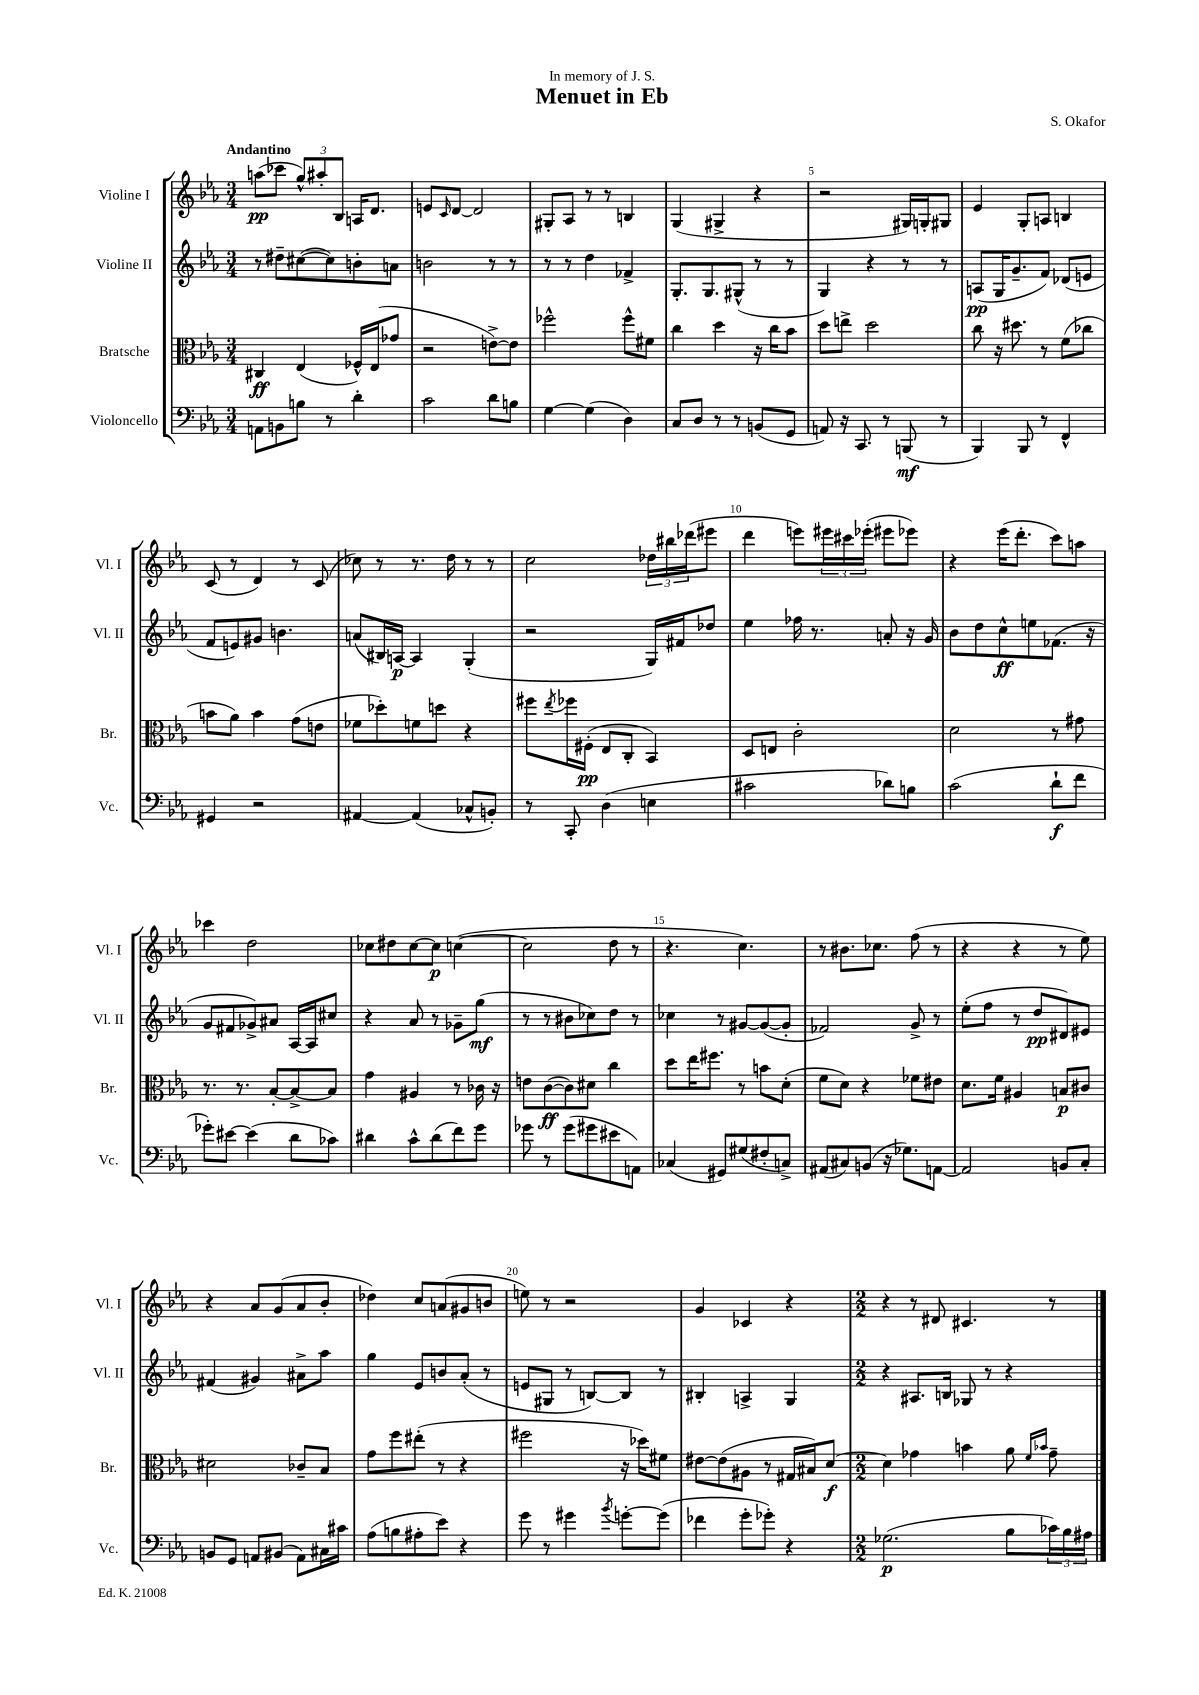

**kern	**kern	**kern	**kern
*staff4	*staff3	*staff2	*staff1
*clefF4	*clefC3	*clefG2	*clefG2
*k[b-e-a-]	*k[b-e-a-]	*k[b-e-a-]	*k[b-e-a-]
*M3/4	*M3/4	*M3/4	*M3/4
8AA	4C#	8r	(8aa
8BB	.	8dd#~	8ccc-
8B	(4E-	([8cc#	12gg^^)
.	.	.	12aa#'
8r	.	8cc#])	.
.	.	.	12B-
4d'	16F-^^)	8b'	16A
.	(16E-	.	8.d
.	8g-	8a	.
=	=	=	=
2c	2r	2b	8e
.	.	.	16qqc
.	.	.	[8d
.	.	.	2d]
8d	[8e^)	8r	.
8B	8e]	8r	.
=	=	=	=
[4G	2ff-^^	8r	8G#'
.	.	8r	8A-
(4G]	.	4dd	8r
.	.	.	8r
4D)	8ff-^^	4f-^	4B
.	8f#	.	.
=	=	=	=
8C	4cc	8.G'	(4G
8D	.	.	.
.	.	8.G	.
8r	4dd	.	4G#^
8r	.	(8G#^^	.
(8BB	16r	8r	4r
.	16cc	.	.
8GG	8b-	8r	.
=	=	=	=
8AA)	8dd	4G)	2r
16r	8ee^	.	.
8.CC	.	.	.
.	2dd	4r	.
8r	.	.	.
(8BBB	.	8r	16G#)
.	.	.	16G'
8r	.	8r	8G#
=	=	=	=
4BBB-)	8cc	(8A	4e-
.	16r	16G	.
.	8.dd#	8.g~	.
8BBB-	.	.	8G'
8r	8r	8f)	8A
4FF^^	(8f	(8d-	4B
.	8cc-	8e	.
=	=	=	=
4GG#	8b	8f	(8c
.	8a-)	8e)	8r
2r	4b	8g#	4d)
.	.	4.b	.
.	(8g	.	8r
.	8e	.	(8c
=	=	=	=
[4AA#	8f-	(8a	8cc-)
.	8dd-')	16B#)	8r
.	.	[16A	.
(4AA#]	8f	4A]	8.r
.	8dd	.	.
.	.	.	16dd
8C-^^	4r	(4G'	8r
8BB')	.	.	8r
=	=	=	=
8r	8ff#	2r	2cc
.	8qee-	.	.
8CC'	16ff-	.	.
.	(16F#'	.	.
(4D	8E-	.	.
.	8C'	.	.
4E	4BB-)	16G)	24dd-
.	.	.	24bb#
.	.	16f#	.
.	.	.	(24ddd-
.	.	8dd-	8eee#
=	=	=	=
2c#	8D	4ee-	4ddd
.	8E	.	.
.	2c'	16ff-	8eee)
.	.	8.r	.
.	.	.	24eee#
.	.	.	24ccc#
.	.	.	(24eee-'
8d-)	.	8a'	8eee#
8B	.	16r	8eee-)
.	.	16g	.
=	=	=	=
(2c	2d	8b-	4r
.	.	8dd	.
.	.	8cc^^	(16eee-
.	.	.	8.ddd'
.	.	8ee	.
8d`	8r	(8.f-	8ccc)
8f	8g#	.	8aa
.	.	16r	.
=	=	=	=
8g-')	8.r	8g	4ccc-
[8e#	.	8f#	.
.	8.r	.	.
(4e#]	.	8g-^)	2dd
.	[8B-'	8a#	.
8d	8B-^_	[16A-	.
.	.	16A-]	.
8c-)	8B-]	8cc#	.
=	=	=	=
4d#	4g	4r	8cc-
.	.	.	8dd#
8c^^	4A#	8a-	[8cc-
(8d#	.	8r	8cc-]
8f)	8r	8g-~	([4cc
8g	16c-	(8gg	.
.	16r	.	.
=	=	=	=
8g-	8e	8r	2cc]
8r	([8c	8r	.
(8g-	8c])	8b#	.
8g#	8d#	8cc-)	.
8e#	4cc	8dd	8dd
8AA)	.	8r	8r
=	=	=	=
(4C-	8dd	4cc-	4.r
.	16ee-	.	.
.	8.ff#	.	.
8GG#)	.	8r	.
(8G#	8r	[8g#	4.cc)
8F#'	8b	(8g#_	.
8C^)	(8d'	8g#']	.
=	=	=	=
(8AA#	8f	2f-)	8r
8C#)	8d)	.	8.b#
(8BB	4r	.	.
.	.	.	8.cc-
16r	.	.	.
8.G-)	.	.	.
.	8f-	8g^	(8ff
[8AA	8e#	8r	8r
=	=	=	=
2AA]	8.d	(8ee-'	4r
.	.	8ff	.
.	16f	.	.
.	4A#	8r	4r
.	.	8dd	.
8BB	8B	8d#)	8r
8C'	8c#	8e#	8ee-)
=	=	=	=
8BB	2d#	(4f#	4r
8GG	.	.	.
8AA	.	4g#)	8a-
(8BB#	.	.	(8g
8AA)	8c-~	8a#^	8a-
16C#	8B-	8aa-	8b-'
16c#	.	.	.
=	=	=	=
(8A-	8g	4gg	4dd-)
8B	8ff	.	.
8A#'	(8ee#'	8e-	8cc
8e-)	8r	8b	(8a
4r	4r	(8a-'	8g#
.	.	8r	8b
=	=	=	=
8g	2ff#	8e	8ee)
8r	.	8G#	8r
4g#	.	8r	2r
.	.	[8B)	.
8qb-	.	.	.
[8g'	16r	8B]	.
.	16dd-)	.	.
(8g]	8f#	8r	.
=	=	=	=
4f-	[8e#	4B#'	4g
.	(8e#]	.	.
8g'	8A#	4A^	4c-
8g-')	8r	.	.
4r	16G#	4G	4r
.	16B#)	.	.
.	[8d	.	.
=	=	=	=
*M2/2	*M2/2	*M2/2	*M2/2
(2.G-	4d]	4r	4r
.	4g-	8.A#	8r
.	.	.	8d#
.	.	16B	.
.	4b	8G-	4.c#
.	.	8r	.
8B-	8a-	4r	.
.	16qqf	.	.
.	16qqb-	.	.
24c-)	8g-~	.	8r
24B-	.	.	.
24A#	.	.	.
==	==	==	==
*-	*-	*-	*-
